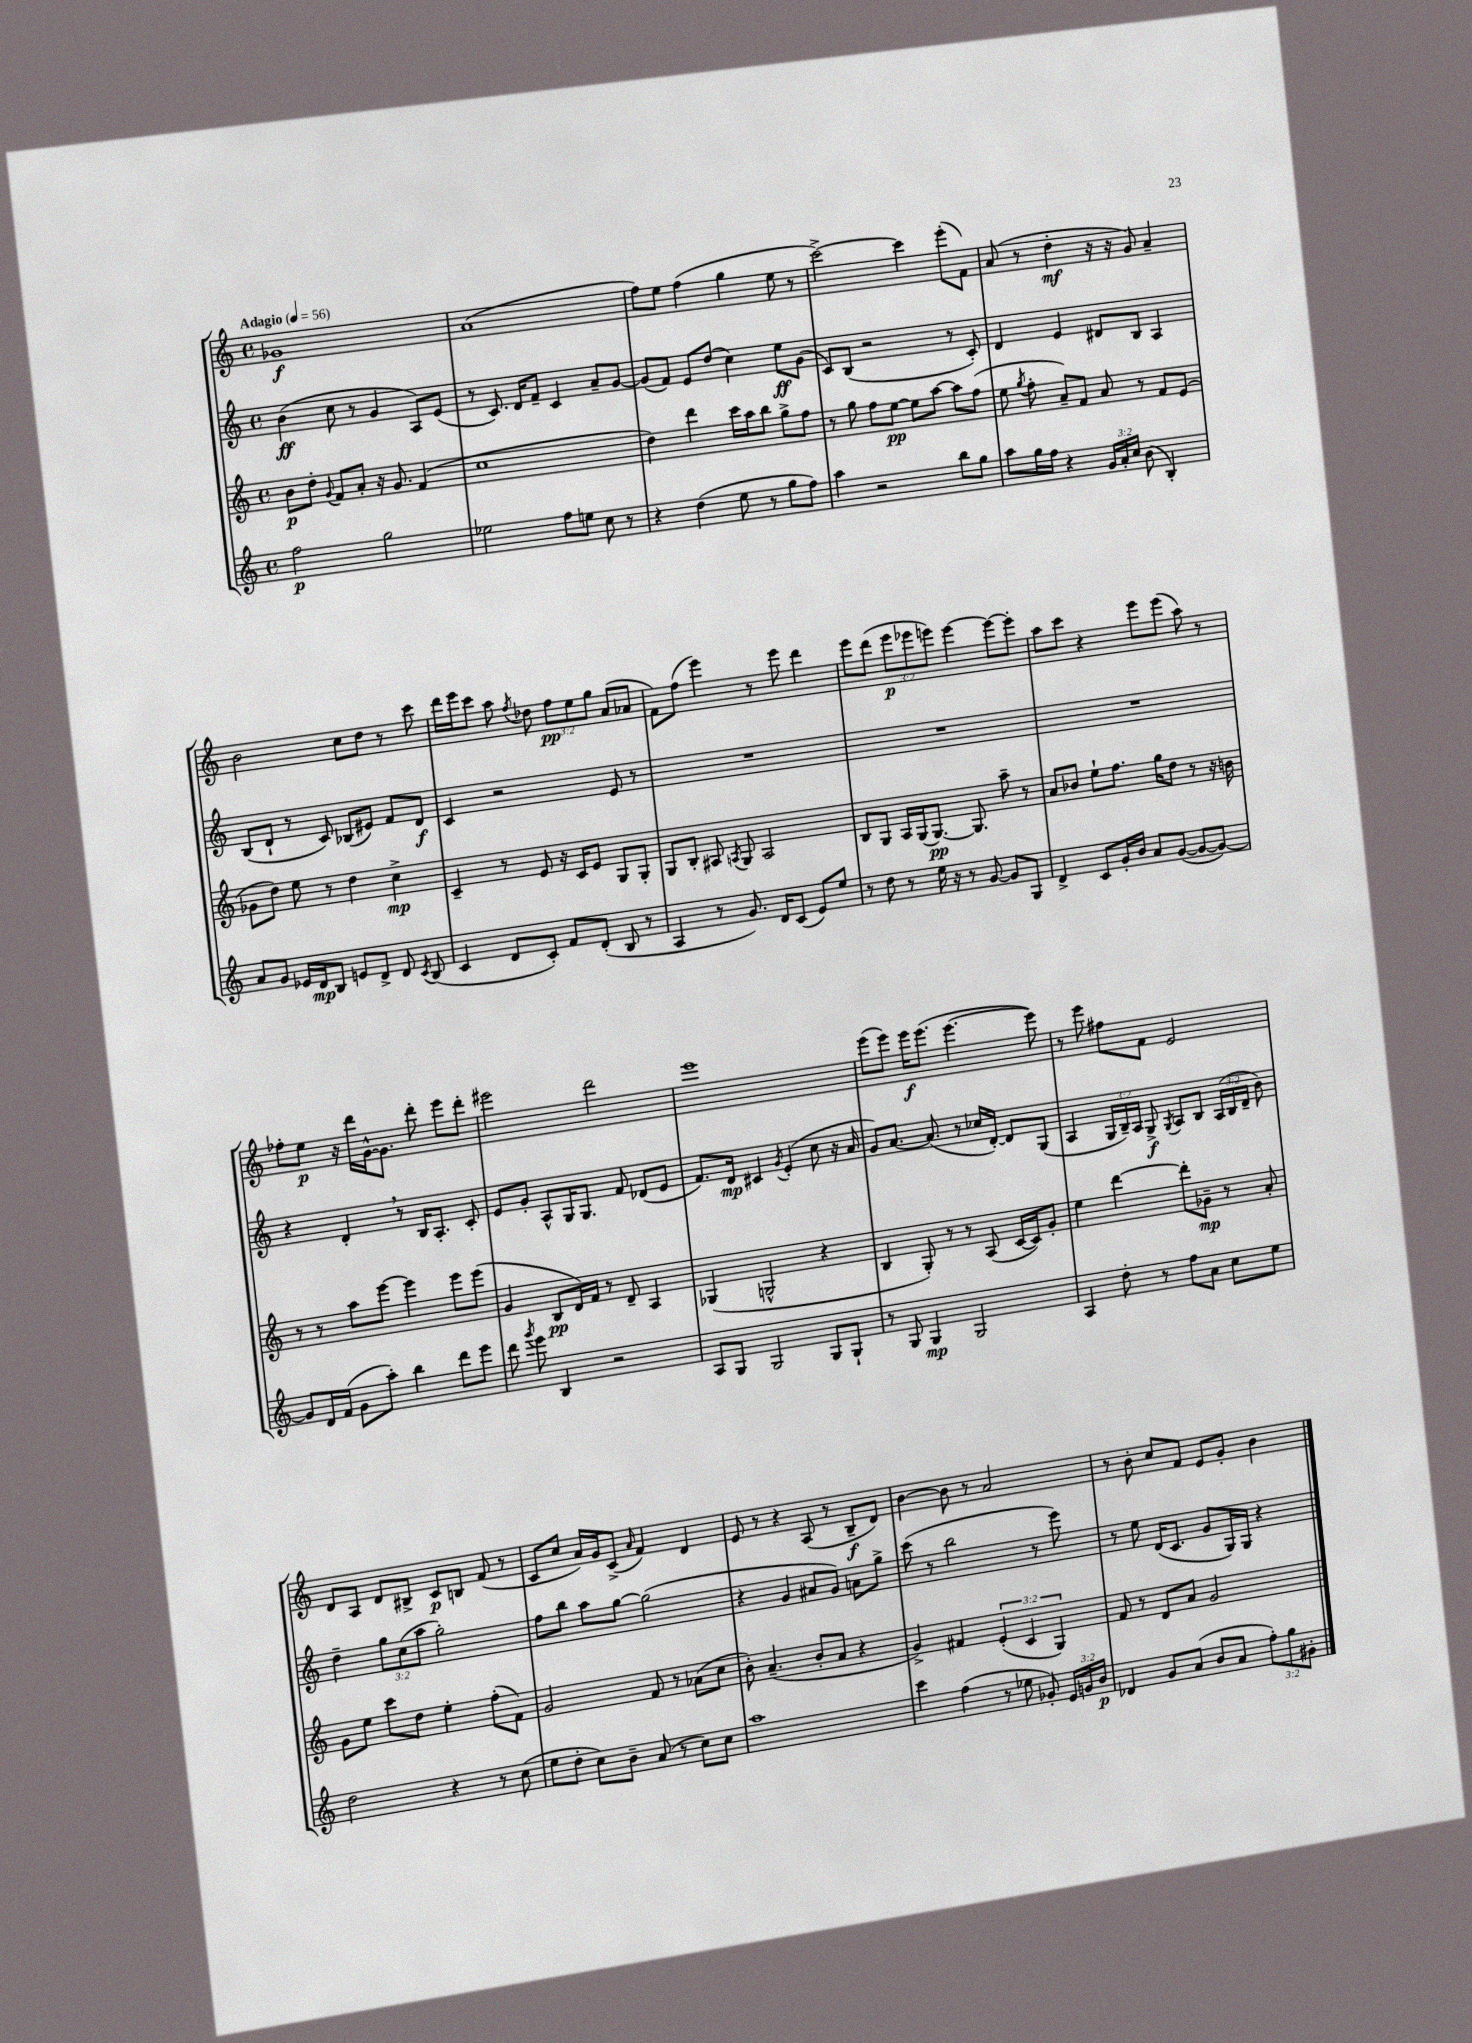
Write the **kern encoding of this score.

**kern	**dynam	**kern	**dynam	**kern	**dynam	**kern	**dynam
*part4	*part4	*part3	*part3	*part2	*part2	*part1	*part1
*staff4	*staff4	*staff3	*staff3	*staff2	*staff2	*staff1	*staff1
*clefG2	*	*clefG2	*	*clefG2	*	*clefG2	*
*k[]	*	*k[]	*	*k[]	*	*k[]	*
*M4/4	*	*M4/4	*	*M4/4	*	*M4/4	*
*met(c)	*	*met(c)	*	*met(c)	*	*met(c)	*
*MM56	*	*MM56	*	*MM56	*	*MM56	*
=1	=1	=1	=1	=1	=1	=1	=1
!	!	!	!	!	!	!LO:TX:a:B:t=Adagio	!
2ff\	p	8b\L	p	(4b\	ff	1g-X	f
.	.	8dd'\J	.	.	.	.	.
.	.	8qqg/	.	.	.	.	.
.	.	8f/L	.	8cc\	.	.	.
.	.	8a'/J	.	8r	.	.	.
2gg\	.	16r	.	4g/	.	.	.
.	.	8.g/	.	.	.	.	.
.	.	(4f/	.	8A/L)	.	.	.
.	.	.	.	(8e/J	.	.	.
=2	=2	=2	=2	=2	=2	=2	=2
2ee-X\	.	1cc	.	8r	.	(1a	.
.	.	.	.	8.c/)	.	.	.
.	.	.	.	16d/KL	.	.	.
.	.	.	.	8f~/J	.	.	.
8ff\L	.	.	.	4c/	.	.	.
8een\J	.	.	.	.	.	.	.
8cc\	.	.	.	8a~/L	.	.	.
8r	.	.	.	[8g/J	.	.	.
=3	=3	=3	=3	=3	=3	=3	=3
4r	.	4dd\)	.	(8g/L]	.	8ff\L)	.
.	.	.	.	8f/J)	.	8ee\J	.
(4dd\	.	4ddd\	.	8e/L	.	(4ff\	.
.	.	.	.	(8dd/J	.	.	.
8ee\	.	16ccc\LL	.	4cc\)	.	4gg\	.
.	.	16aa\J	.	.	.	.	.
8r	.	8bb\J	.	.	.	.	.
8gg\L	.	8gg^\L	.	8ee\L	ff	8ee\	.
8ff\J)	.	8ff\J	.	(8g\J	.	8r	.
=4	=4	=4	=4	=4	=4	=4	=4
4aa\	.	8r	.	8c/L)	.	[2ccc^\)	.
.	.	8gg\	.	(8B/J	.	.	.
2r	.	8ff\L	.	2r	.	.	.
.	.	[8ee\J	pp	.	.	.	.
.	.	8ee\L]	.	.	.	4ccc\]	.
.	.	[8aa\J	.	.	.	.	.
8bb\L	.	8aa\L]	.	8r	.	(8eee'\L	.
8gg\J	.	(8ff\J	.	8c'/)	.	8f\J)	.
=5	=5	=5	=5	=5	=5	=5	=5
8aa\L	.	8ee\	.	4d/	.	(8a/	.
.	.	8qgg/	.	.	.	.	.
16gg\L	.	8ff'\	.	.	.	8r	.
16ff\JJ	.	.	.	.	.	.	.
4r	.	8a~/L)	.	4e/	.	4dd'\	mf
.	.	8f/J	.	.	.	.	.
24g/LL	.	8a/	.	8d#X/L	.	16r	.
24a'/	.	.	.	.	.	.	.
.	.	.	.	.	.	16r	.
24cc/JJ	.	.	.	.	.	.	.
(8b\	.	8r	.	8B/J	.	8g/)	.
4B'/)	.	8f/L	.	4A/	.	4a~/	.
.	.	(8e/J	.	.	.	.	.
!!LO:LB:g=z
=6	=6	=6	=6	=6	=6	=6	=6
8a/L	.	8g-X\L	.	(8B/L	.	2b\	.
8g/J	.	8dd\J)	.	8d`/J	.	.	.
16e-X/LL	.	8ee\	.	8r	.	.	.
16d/J	mp	.	.	.	.	.	.
8B/J	.	8r	.	8c/)	.	.	.
8en/L	.	4dd\	.	(8B-X/L	.	8cc\L	.
8d^/J	.	.	.	8e#X/J)	.	8dd\J	.
8d/	.	4cc^\	mp	8f/L	.	8r	.
8qc/	.	.	.	.	.	.	.
(8B/	.	.	.	8d/J	f	8ccc\	.
=7	=7	=7	=7	=7	=7	=7	=7
4c/	.	4c~/	.	4c/	.	16ddd\LL	.
.	.	.	.	.	.	16eee\J	.
.	.	.	.	.	.	8ccc\J	.
8d/L	.	8r	.	2r	.	8aa\	.
.	.	.	.	.	.	8qff/	.
8c'/J)	.	8e/	.	.	.	8dd-X\	.
8f/L	.	16r	.	.	.	12ff\L	pp
.	.	16c/KL	.	.	.	.	.
.	.	.	.	.	.	12ee\	.
(8d'/J	.	8e/J	.	.	.	.	.
.	.	.	.	.	.	12gg\J	.
8B/	.	8G/L	.	8e/	.	(8a/L	.
8r	.	8G'/J	.	8r	.	8a-X/J	.
=8	=8	=8	=8	=8	=8	=8	=8
4A/	.	8G/L	.	1r	.	8f\L)	.
.	.	8B'/J	.	.	.	(8ff\J	.
8r	.	8A#X/	.	.	.	4eee\)	.
.	.	8qAn/	.	.	.	.	.
8.g/)	.	8G/	.	.	.	.	.
.	.	2A/	.	.	.	8r	.
16d/KL	.	.	.	.	.	.	.
(8c/J	.	.	.	.	.	8eee\	.
8e/L)	.	.	.	.	.	4ddd\	.
8ee/J	.	.	.	.	.	.	.
=9	=9	=9	=9	=9	=9	=9	=9
8r	.	8B/L	.	1r	.	8eee\L	.
8dd\	.	8G/J	.	.	.	(8ddd\J	.
8r	.	16A/LL	.	.	.	12eee\L	p
.	.	(16G/J	.	.	.	.	.
.	.	.	.	.	.	12eee-X\	.
16ee\	.	[8.G/J)	pp	.	.	.	.
.	.	.	.	.	.	12eeen\J)	.
16r	.	.	.	.	.	.	.
8r	.	.	.	.	.	[4eee\	.
.	.	8.G/]	.	.	.	.	.
[8g/	.	.	.	.	.	.	.
8g/L]	.	8aa~\	.	.	.	8eee\L_	.
8G/J	.	8r	.	.	.	8eee'\J]	.
=10	=10	=10	=10	=10	=10	=10	=10
4d^/	.	8a/L	.	1r	.	8aa\L	.
.	.	8b-X/J	.	.	.	8ccc\J	.
8c/L	.	8ee`\L	.	.	.	4r	.
16g'/L	.	8.ff\J	.	.	.	.	.
16b/JJ	.	.	.	.	.	.	.
8a/L	.	.	.	.	.	8eee\L	.
.	.	16gg\KL	.	.	.	.	.
([8g/J	.	8dd\J	.	.	.	(8eee\J	.
8g/L_	.	8r	.	.	.	8aa\)	.
8g/J_)	.	16r	.	.	.	8r	.
.	.	16bn\	.	.	.	.	.
!!LO:LB:g=z
=11	=11	=11	=11	=11	=11	=11	=11
8g/L]	.	8r	.	4r	.	8ff-X'\L	.
16d/L	.	8r	.	.	.	8ee\J	p
(16f/JJ	.	.	.	.	.	.	.
8g\L	.	8aa\L	.	4d',/	.	16r	.
.	.	.	.	.	.	16ddd\LL	.
8aa'\J)	.	[8eee\J	.	.	.	[16g^^\J	.
.	.	.	.	.	.	8.g\J]	.
4bb\	.	4eee\]	.	8r	.	.	.
.	.	.	.	16B/KL	.	8ddd'\	.
.	.	.	.	8.A'/J	.	.	.
8ddd\L	.	8eee\L	.	.	.	8eee\L	.
8eee\J	.	(8eee\J	.	8c'/	.	8ddd'\J	.
=12	=12	=12	=12	=12	=12	=12	=12
8ddd\	.	4g/	.	8e/L	.	2eee#X\	.
8qggg/	.	.	.	.	.	.	.
8eee\	.	.	.	8g'/J	.	.	.
4B/	.	8B/L	pp	8A^^/L	.	.	.
.	.	16d/L)	.	16G/K	.	.	.
.	.	16f/JJ	.	8.G/J	.	.	.
2r	.	8r	.	.	.	2ddd\	.
.	.	8d~/	.	8f/	.	.	.
.	.	4A/	.	(8d-X/L	.	.	.
.	.	.	.	8e/J	.	.	.
=13	=13	=13	=13	=13	=13	=13	=13
8A/L	.	(4G-X/	.	8.f/L)	.	1eee	.
8G/J	.	.	.	.	.	.	.
.	.	.	.	16d/Jk	mp	.	.
2G/	.	2Gn^^/	.	4c#X/	.	.	.
.	.	.	.	8qg/	.	.	.
.	.	.	.	(4e'/	.	.	.
8G/L	.	4r	.	8cc\	.	.	.
8G`/J	.	.	.	16r	.	.	.
.	.	.	.	16a/	.	.	.
=14	=14	=14	=14	=14	=14	=14	=14
8r	.	4B/	.	8g/L)	.	(8eee\L	.
8G/	.	.	.	[8.a/J	.	8eee\J)	.
4G/	mp	8G'/)	.	.	.	16eee\KL	f
.	.	.	.	(8.a/]	.	(8.eee\J	.
.	.	8r	.	.	.	.	.
2G/	.	8r	.	8r	.	[4.eee\	.
.	.	(8A/	.	16cc-X/LL	.	.	.
.	.	.	.	[16d'/JJ)	.	.	.
.	.	[16c/LL	.	8d/L]	.	.	.
.	.	16c/J])	.	.	.	.	.
.	.	8g'/J	.	(8G/J	.	8eee\])	.
=15	=15	=15	=15	=15	=15	=15	=15
4A/	.	4ee\	.	4A/	.	8r	.
.	.	.	.	.	.	8eee\	.
8dd'\	.	[4ddd\	.	24G/LL	.	8ff#X\L	.
.	.	.	.	24B~/)	.	.	.
.	.	.	.	24A/JJ	.	.	.
8r	.	.	.	8G^/	f	8f\J	.
.	.	.	.	8qG/	.	.	.
8ff\L	.	8ddd'\L]	.	8A/L	.	2e/	.
8a\J	.	8g-X~\J	mp	8B/J	.	.	.
8cc\L	.	8r	.	(24A/LL	.	.	.
.	.	.	.	24B/	.	.	.
.	.	.	.	24d~/JJ	.	.	.
8ee\J	.	8a'/	.	8b\)	.	.	.
!!LO:LB:g=z
=16	=16	=16	=16	=16	=16	=16	=16
2dd\	.	8g\L	.	4dd~\	.	8d/L	.
.	.	8ee\J	.	.	.	8A/J	.
.	.	8ccc\L	.	12gg\L	.	8d/L	.
.	.	.	.	(12cc\	.	.	.
.	.	8dd\J	.	.	.	8B#X^/J	.
.	.	.	.	12aa\J	.	.	.
4r	.	4ee'\	.	2gg'\)	.	8c/L	p
.	.	.	.	.	.	8Bn/J	.
8r	.	(8ff'\L	.	.	.	(8f/	.
(8cc\	.	8f\J)	.	.	.	8r	.
=17	=17	=17	=17	=17	=17	=17	=17
8ee\L	.	2g/	.	8ff\L	.	8c/L	.
8dd'\J	.	.	.	8bb\J	.	8cc/J	.
8cc\L)	.	.	.	8aa\L	.	16a/LL)	.
.	.	.	.	.	.	16g/J	.
8b~\J	.	.	.	[8gg\J	.	(8c^/J	.
.	.	.	.	.	.	16qqa/	.
(8a/	.	8f/	.	(2gg\]	.	4f/)	.
8r	.	8r	.	.	.	.	.
8cc\L)	.	(8a-X\L	.	.	.	4d/	.
8cc\J	.	8cc\J	.	.	.	.	.
=18	=18	=18	=18	=18	=18	=18	=18
1aa	.	8b'\)	.	4r	.	8e/	.
.	.	(4.a~/	.	.	.	8r	.
.	.	.	.	4g/	.	4r	.
.	.	8b'/L	.	8a#X/L	.	(8A/	.
.	.	8a/J	.	8g/J)	.	8r	.
.	.	4r	.	8an\L	.	8B~/L	f
.	.	.	.	8gg^\J	.	8d/J)	.
=19	=19	=19	=19	=19	=19	=19	=19
4ccc\	.	4g^/)	.	(8ccc\	.	[4b\	.
.	.	.	.	8r	.	.	.
(4ff\	.	4f#X/	.	2bb\	.	8b\]	.
.	.	.	.	.	.	8r	.
8r	.	(6e'/	.	.	.	2a/	.
8ee-X\	.	.	.	.	.	.	.
.	.	6c/	.	.	.	.	.
8g-X'/)	.	.	.	8r	.	.	.
.	.	6G/)	.	.	.	.	.
24e/LL	.	.	.	8eee\)	.	.	.
24gn/	.	.	.	.	.	.	.
24b/JJ	p	.	.	.	.	.	.
=20	=20	=20	=20	=20	=20	=20	=20
4d-X/	.	8f/	.	8r	.	8r	.
.	.	8r	.	8ee\	.	8b'\	.
8g/L	.	8d/L	.	(16d/KL	.	8cc/L	.
.	.	.	.	8.c/J	.	.	.
(8a/J	.	8a/J	.	.	.	8f/J	.
8b/L	.	2g/	.	8g/L	.	8e/L	.
8a/J	.	.	.	16G/L)	.	8g'/J	.
.	.	.	.	16G/JJ	.	.	.
12ff'\L)	.	.	.	4r	.	4b\	.
12gg\	.	.	.	.	.	.	.
12g#X'\J	.	.	.	.	.	.	.
==	==	==	==	==	==	==	==
*-	*-	*-	*-	*-	*-	*-	*-
